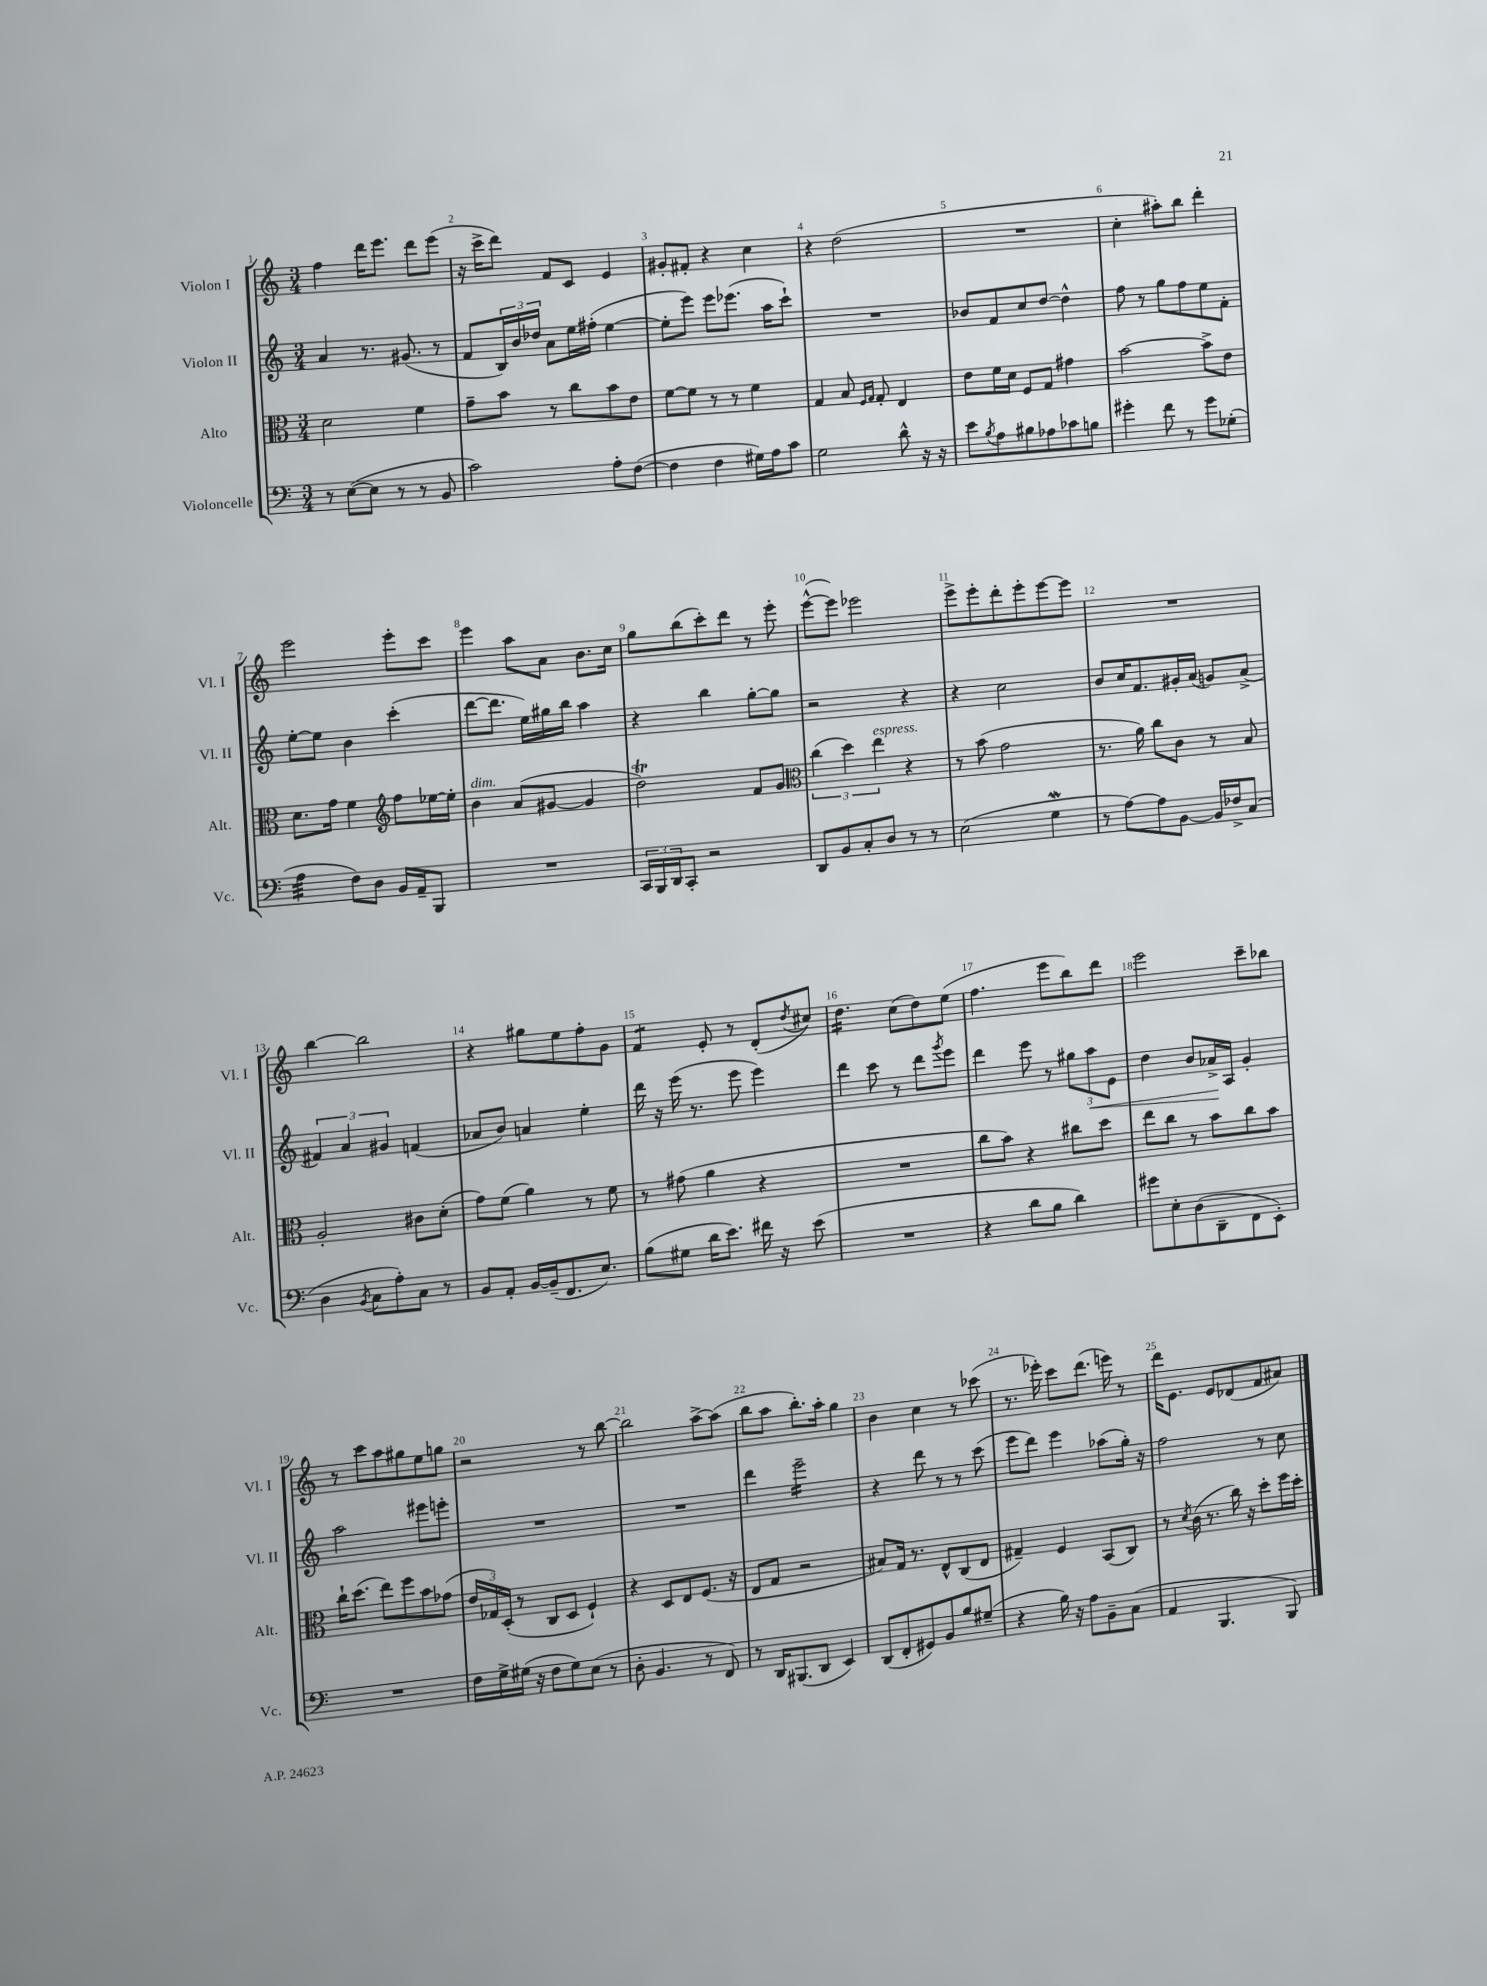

**kern	**kern	**kern	**kern
*staff4	*staff3	*staff2	*staff1
*clefF4	*clefC3	*clefG2	*clefG2
*k[]	*k[]	*k[]	*k[]
*M3/4	*M3/4	*M3/4	*M3/4
8r	2d	4a	4ff
([8E	.	.	.
8E]	.	8.r	16ddd
.	.	.	8.eee
8r	.	.	.
.	.	(8.g#	.
8r	4f	.	8ddd
8BB	.	8r	(8eee
=	=	=	=
2c)	8g~	8f	16r
.	.	.	16ccc^
.	8b	24B)	8ddd)
.	.	24b	.
.	.	24dd-	.
.	8r	8a	8f
.	8cc	16ee	8c
.	.	(16ff#'	.
8A'	8b	[4ee	4e
([8F	8e	.	.
=	=	=	=
4F]	[8f	8ee']	8g#'
.	8f]	8eee)	8f#'
4F	8r	8eee	4r
.	8r	(8.eee-	.
16G#)	4f	.	4cc
16A	.	16aa	.
8c	.	8ccc`)	.
=	=	=	=
2G	4G	2.r	4r
.	8B	.	(2dd
.	16qqF	.	.
.	16qqG	.	.
.	8G'	.	.
8d^^	4E	.	.
16r	.	.	.
16r	.	.	.
=	=	=	=
8e	8e	8b-	2.r
8qB	.	.	.
8A	16f	8f	.
.	16d	.	.
8B#	8F	8cc	.
8A-	8G	[8dd	.
8c-	4g#	4dd^^]	.
8B	.	.	.
=	=	=	=
4g#'	[2b	8ff	4cc'
.	.	8r	.
8f	.	8gg	8aa#')
8r	.	8ff	8bb
8g#	8b^]	8ee	4ddd'
(8G-'	8e	8f'	.
=	=	=	=
4A	8.d	[8ee'	2eee
.	.	8ee]	.
.	16g	.	.
8F)	4f	4b	.
8D	.	.	.
*	*clefG2	*	*
16BB	8ff	(4ccc'	8eee'
16AA~	.	.	.
8BBB	[16ee-	.	8ccc
.	16ee-']	.	.
=	=	=	=
2.r	4b	[8ddd	4eee
.	.	8.ddd]	.
.	(8a	.	8aa
.	.	16ee)	.
.	[8g#	16gg#	8a
.	.	16bb	.
.	4g#]	4aa	8.b
.	.	.	16cc
=	=	=	=
24CC	2dd)	4r	8gg
24BBB	.	.	.
24DD	.	.	.
8CC'	.	.	(8bb
2r	.	4bb	8ccc')
.	.	.	8ddd
.	8f	[8gg'	8r
.	8g	8gg]	8eee'
=	=	=	=
*	*clefC3	*	*
8DD	(6cc	2r	([8eee^^
8BB	.	.	8eee])
.	6dd)	.	.
8C'	.	.	2eee-
.	6ee	.	.
8D	.	.	.
8r	4r	4r	.
8r	.	.	.
=	=	=	=
(2E	8r	4r	8eee^
.	(8b	.	8eee'
.	2g	2cc	8ddd'
.	.	.	8eee'
4G	.	.	[8eee
.	.	.	8eee]
=	=	=	=
8r	8.r	8b	2.r
[8A)	.	16cc	.
.	16a)	8.f	.
8A]	8cc	.	.
[8BB	8c	16g#'	.
.	.	(16a	.
16BB]	8r	8g)	.
16F-^	.	.	.
(8C	8B	(8a^	.
=	=	=	=
4D	2A'	6f#)	[4bb
.	.	6a	.
8qBB	.	.	.
8C	.	.	2bb]
.	.	6g#	.
8A')	.	.	.
8C	8c#	(4f	.
8r	(8d'	.	.
=	=	=	=
8BB	8g)	8a-	4r
8AA'	(8f	8b)	.
[16BB	4a)	4a	8gg#
(16BB~]	.	.	.
8.FF	.	.	8ee
.	8r	4ee'	8ff'
8.E)	.	.	.
.	8f	.	8g
=	=	=	=
(8B	8r	16ddd	4f
.	.	16r	.
8G#	(8g#	(16eee	.
.	.	8.r	.
16d	4a	.	8e'
8.e)	.	.	.
.	.	8eee	8r
16f#	4r	4eee)	(8d'
16r	.	.	.
.	.	.	8qdd
(8e	.	.	8cc#)
=	=	=	=
2.r	2.r	4ddd	4.dd
.	.	8ccc	.
.	.	8r	(8cc
.	.	8ddd	8dd)
.	.	8qggg	.
.	.	8eee	(8ee
=	=	=	=
4r	8cc	4ddd	4.ff
.	8b)	.	.
8d	4r	8eee	.
8B	.	8r	8eee
4d)	8cc#	12gg#	8bb)
.	.	12aa	.
.	8dd	.	8ddd
.	.	12e	.
=	=	=	=
8g#	8ee	4dd	2eee
8E'	8cc	.	.
(8D	8r	8b	.
8DD~	8b	16a-^	.
.	.	16A	.
8FF	8cc	4g'	8ccc~
8EE')	8b	.	8bb-
=	=	=	=
2.r	16cc`	2aa	8r
.	(8.dd	.	.
.	.	.	8ccc
.	8ee)	.	8aa
.	8ff	.	8gg#
.	8b	8eee#	8ee
.	(8g-	8eee'	8gg
=	=	=	=
16F	24e	2.r	2r
.	24G-)	.	.
16G^	.	.	.
.	(24D'	.	.
(16G#	8r	.	.
16r	.	.	.
8F	8C	.	.
8G#)	8D	.	.
(8E	4F`)	.	8r
8r	.	.	[8bb
=	=	=	=
8D'	4r	2.r	2bb]
4.BB	.	.	.
.	8D	.	.
.	8E	.	.
8r	(8.F	.	[8aa^
8FF)	.	.	(8aa]
.	16r	.	.
=	=	=	=
8r	8E	4ddd	8bb
16DD	8G	.	8aa
(8.BBB#	.	.	.
.	2r	2eee~	8.bb')
8DD	.	.	.
.	.	.	16aa'
4EE)	.	.	4gg
=	=	=	=
(8DD	8B#)	4r	4b
8FF'	16G	.	.
.	8.r	.	.
8GG#)	.	8ddd	4cc
8BB	8E^^	8r	.
8B	(8C	8r	8r
(8G#~	8E	(8ccc	(8ccc-
=	=	=	=
4r	4G#~)	8eee	8.r
.	.	8ddd)	.
.	.	.	16eee-')
16B)	4F	4eee	8ccc
16r	.	.	.
8A	.	.	(8.ddd
8BB~	(8BB	(8aa-	.
.	.	.	16eee)
(8C	8C)	16gg')	8r
.	.	16r	.
=	=	=	=
4AA	8r	2ff	16ddd
.	.	.	8.e
.	8qd	.	.
.	(16c	.	.
.	8.r	.	.
4.BBB	.	.	8e
.	16cc)	.	(8d-
.	16r	.	.
.	8dd'	8r	8f
8BBB)	16ff	8cc	8a#)
.	16dd'	.	.
==	==	==	==
*-	*-	*-	*-
